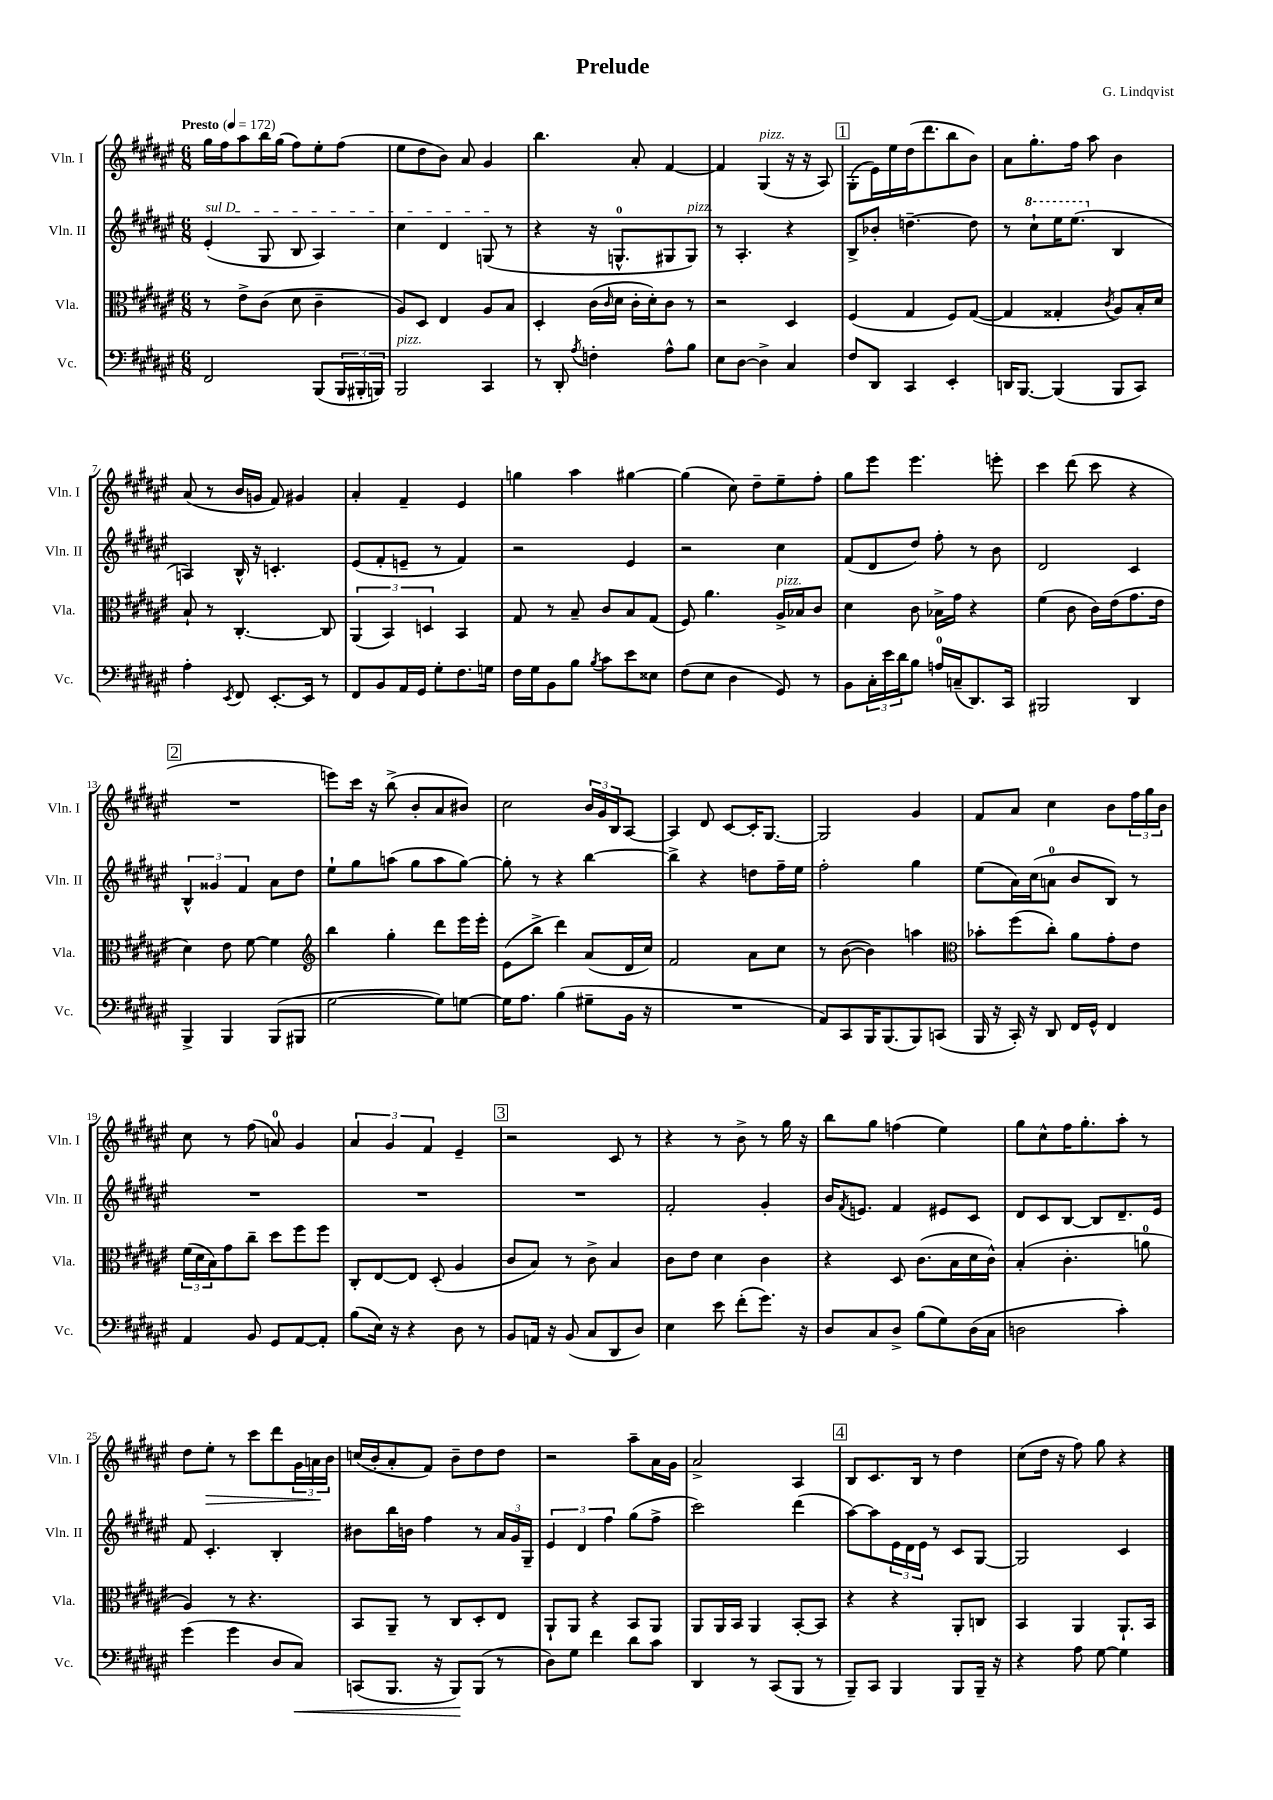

**kern	**dynam	**kern	**kern	**kern	**dynam
*part4	*part4	*part3	*part2	*part1	*part1
*staff4	*staff4	*staff3	*staff2	*staff1	*staff1
*I"Vc.	*	*I"Vla.	*I"Vln. II	*I"Vln. I	*
*I'Vc.	*	*I'Vla.	*I'Vln. II	*I'Vln. I	*
*clefF4	*	*clefC3	*clefG2	*clefG2	*
*k[f#c#g#d#a#e#]	*	*k[f#c#g#d#a#e#]	*k[f#c#g#d#a#e#]	*k[f#c#g#d#a#e#]	*
*M6/8	*	*M6/8	*M6/8	*M6/8	*
*MM172	*	*MM172	*MM172	*MM172	*
=1	=1	=1	=1	=1	=1
!	!	!	!	!LO:TX:a:B:t=Presto	!
!	!	!	!LO:TX:a:i:t=sul D	!	!
2FF#/	.	8r	(4e#'/	16gg#\LL	.
.	.	.	.	16ff#\J	.
.	.	8e#^\L	.	8aa#\	.
.	.	(8c#\J	8G#/	16bb\L	.
.	.	.	.	(16gg#\JJ	.
.	.	8d#\	8B/	8ff#\L)	.
(8BBB/L	.	4c#~\	4A#/)	8ee#'\	.
24BBB/L	.	.	.	(8ff#\J	.
24BBB#X'/	.	.	.	.	.
24BBBn/JJ)	.	.	.	.	.
=2	=2	=2	=2	=2	=2
!LO:TX:a:i:t=pizz.	!	!	!	!	!
2BBB/	.	8A#/L)	4cc#\	8ee#\L	.
.	.	8D#/J	.	8dd#\	.
.	.	4E#/	4d#/	8b\J)	.
.	.	.	.	8a#/	.
4CC#/	.	8A#/L	(8Gn/	4g#/	.
.	.	8B/J	8r	.	.
=3	=3	=3	=3	=3	=3
8r	.	4D#'/	4r	4.bb\	.
8DD#'/	.	.	.	.	.
8qA#/	.	.	.	.	.
4Fn'\	.	(16c#\LL	16r	.	.
.	.	16qqc#/	.	.	.
.	.	16d#\JJ	8.Gn^^/L	.	.
.	.	16c#'\LL	.	8a#'/	.
.	.	16d#'\J)	.	.	.
8A#^^\L	.	8c#\J	8G#X/	[4f#/	.
!	!	!	!LO:TX:a:i:t=pizz.	!	!
8B\J	.	8r	8G#/J)	.	.
=4	=4	=4	=4	=4	=4
8E#\L	.	2r	8r	4f#/]	.
[8D#\J	.	.	4.A#'/	.	.
!	!	!	!	!LO:TX:a:i:t=pizz.	!
4D#^\]	.	.	.	(4G#/	.
4C#/	.	4D#/	4r	16r	.
.	.	.	.	16r	.
.	.	.	.	8A#/)	.
!!LO:REH:place=s1:t=1
=5	=5	=5	=5	=5	=5
8F#/L	.	(4F#/	8B^/L	(8G#'\L	.
8DD#/J	.	.	8b-X'/J	16e#\L)	.
.	.	.	.	16ee#\	.
4CC#/	.	4G#/	[4.ddn~\	(16dd#\J	.
.	.	.	.	8.ddd#\	.
4EE#'/	.	8F#/L)	.	8bb\	.
.	.	([8G#/J	8dd\]	8b\J)	.
=6	=6	=6	=6	=6	=6
16DDn/KL	.	4G#/]	8r	8a#\L	.
[8.BBB/J	.	.	.	.	.
*	*	*	*8va	*	*
.	.	.	8ccc#`\L	8.gg#'\	.
(4BBB/]	.	4G##X'/	16eee#\K	.	.
.	.	.	(8.eee#\J	16ff#\Jk	.
.	.	.	.	8aa#\	.
.	.	8qc#/	.	.	.
*	*	*	*X8va	*	*
8BBB/L	.	8A#/L)	4B/	4b\	.
8CC#/J)	.	16B'/L	.	.	.
.	.	16d#/JJ	.	.	.
!!LO:LB:g=z
=7	=7	=7	=7	=7	=7
4A#'\	.	8B`/	4An/)	(8a#/	.
.	.	8r	.	8r	.
8qEE#/	.	.	.	.	.
8FF#/	.	[4.C#'/	16B^^/	16b/LL	.
.	.	.	16r	16gn/JJ	.
[8.EE#'/L	.	.	4.cn'/	8f#/)	.
.	.	.	.	4g#X/	.
16EE#/Jk]	.	.	.	.	.
8r	.	8C#/]	.	.	.
=8	=8	=8	=8	=8	=8
8FF#/L	.	(6AA#/	(8e#/L	4a#'/	.
8BB/	.	.	8f#'/	.	.
.	.	6BB/)	.	.	.
16AA#/L	.	.	8en~/J	4f#~/	.
16GG#/JJ	.	.	.	.	.
.	.	6Dn/	.	.	.
8G#'\L	.	.	8r	.	.
8.F#\	.	4BB/	4f#/)	4e#/	.
16Gn\Jk	.	.	.	.	.
=9	=9	=9	=9	=9	=9
16F#\LL	.	8G#/	2r	4ggn\	.
16G#\J	.	.	.	.	.
8BB\	.	8r	.	.	.
8B\J	.	8B~/	.	4aa#\	.
8qB/	.	.	.	.	.
8c#\L	.	8c#/L	.	.	.
8e#\	.	8B/	4e#/	[4gg#X\	.
8E##X\J	.	(8G#/J	.	.	.
=10	=10	=10	=10	=10	=10
(8F#\L	.	8F#/)	2r	(4gg#\]	.
8E#\J	.	4.a#\	.	.	.
4D#\	.	.	.	8cc#\)	.
.	.	.	.	8dd#~\L	.
!	!	!LO:TX:a:i:t=pizz.	!	!	!
8GG#/)	.	16A#^/LL	4cc#\	8ee#~\	.
.	.	16B-X/J	.	.	.
8r	.	8c#/J	.	8ff#'\J	.
=11	=11	=11	=11	=11	=11
8BB\L	.	4d#\	(8f#/L	8gg#\L	.
24C#'\L	.	.	8d#/	8eee#\J	.
24e#\	.	.	.	.	.
24d#\J	.	.	.	.	.
8B\J	.	8c#\	8dd#/J)	4.eee#\	.
16An/LL	.	16B-X^\LL	8ff#'\	.	.
(16Cn~/J	.	16g#\JJ	.	.	.
8.DD#/)	.	4r	8r	.	.
.	.	.	8b\	8eeen'\	.
16CC#/Jk	.	.	.	.	.
=12	=12	=12	=12	=12	=12
2BBB#X/	.	(4f#\	2d#/	4ccc#\	.
.	.	8c#\	.	(8ddd#\	.
.	.	16c#\LL)	.	8ccc#\	.
.	.	(16e#\J	.	.	.
4DD#/	.	8.g#\	4c#/	4r	.
.	.	16e#\Jk	.	.	.
!!LO:LB:g=z
!!LO:REH:place=s1:t=2
=13	=13	=13	=13	=13	=13
4BBB^/	.	4d#\)	6B^^/	2.r	.
.	.	.	6g##X/	.	.
4BBB/	.	8e#\	.	.	.
.	.	.	6f#/	.	.
.	.	[8f#\	.	.	.
(8BBB/L	.	4f#\]	8a#\L	.	.
8BBB#X/J	.	.	8dd#\J	.	.
=14	=14	=14	=14	=14	=14
*	*	*clefG2	*	*	*
[2G#\	.	4bb\	8ee#`\L	8eeen\L)	.
.	.	.	8gg#\	16ccc#\Jk	.
.	.	.	.	16r	.
.	.	4gg#'\	(8aan\J	(8bb^\	.
.	.	.	8gg#\L	8b'/L	.
8G#\L])	.	8ddd#\L	8aa\	8a#/	.
[8Gn\J	.	16eee#\L	[8gg#\J)	8b#X/J)	.
.	.	16eee#'\JJ	.	.	.
=15	=15	=15	=15	=15	=15
16G\KL]	.	(8e#\L	8gg#'\]	2cc#\	.
8.A#\J	.	.	.	.	.
.	.	8bb^\J	8r	.	.
(4B\	.	4ddd#\)	4r	.	.
8G#X~\L	.	(8a#/L	[4bb\	24b/LL	.
.	.	.	.	24g#/	.
.	.	.	.	24B/J	.
16BB\Jk	.	16d#/L	.	[8A#/J	.
16r	.	16cc#/JJ)	.	.	.
=16	=16	=16	=16	=16	=16
2.r	.	2f#/	4bb^\]	4A#/]	.
.	.	.	4r	8d#/	.
.	.	.	.	[8c#/L	.
.	.	8a#\L	8ddn\L	16c#'/K]	.
.	.	.	.	[8.G#/J	.
.	.	8cc#\J	16ff#~\L	.	.
.	.	.	16ee#\JJ	.	.
=17	=17	=17	=17	=17	=17
8AA#/L)	.	8r	2ff#'\	2G#/]	.
8CC#/	.	([8b\	.	.	.
16BBB/K	.	4b\])	.	.	.
(8.BBB/	.	.	.	.	.
8BBB/)	.	4aan\	4gg#\	4g#/	.
(8CCn/J	.	.	.	.	.
=18	=18	=18	=18	=18	=18
*	*	*clefC3	*	*	*
16BBB/	.	8b-X'\L	(8ee#\L	8f#/L	.
16r	.	.	.	.	.
16CC#'/)	.	(8ff#\	16a#\L)	8a#/J	.
16r	.	.	(16cc#\J	.	.
8DD#/	.	8cc#'\J)	8an\J	4cc#\	.
16FF#/LL	.	8a#\L	8b/L	.	.
16GG#^^/JJ	.	.	.	.	.
4FF#/	.	8g#'\	8B/J)	8b\L	.
.	.	8e#\J	8r	24ff#\L	.
.	.	.	.	24gg#\	.
.	.	.	.	24b\JJ	.
!!LO:LB:g=z
=19	=19	=19	=19	=19	=19
4AA#/	.	(24f#\LL	2.r	8cc#\	.
.	.	24d#\	.	.	.
.	.	24B\J)	.	.	.
.	.	8g#\	.	8r	.
8BB/	.	8cc#~\J	.	(8ff#\	.
8GG#/L	.	8dd#\L	.	8an/)	.
[8AA#/	.	8ff#\	.	4g#/	.
8AA#'/J]	.	8ff#\J	.	.	.
=20	=20	=20	=20	=20	=20
(8B\L	.	8C#'/L	2.r	6a#/	.
16E#\Jk)	.	[8E#/	.	.	.
.	.	.	.	6g#/	.
16r	.	.	.	.	.
4r	.	8E#/J]	.	.	.
.	.	.	.	6f#/	.
.	.	(8D#'/	.	.	.
8D#\	.	4A#/	.	4e#~/	.
8r	.	.	.	.	.
!!LO:REH:place=s1:t=3
=21	=21	=21	=21	=21	=21
8BB/L	.	8c#/L	2.r	2r	.
16AAn/Jk	.	8B/J)	.	.	.
16r	.	.	.	.	.
(8BB/	.	8r	.	.	.
8C#/L	.	8c#^\	.	.	.
8DD#/	.	4B/	.	8c#/	.
8D#/J)	.	.	.	8r	.
=22	=22	=22	=22	=22	=22
4E#\	.	8c#\L	2f#'/	4r	.
.	.	8e#\J	.	.	.
8e#\	.	4d#\	.	8r	.
(8f#'\L	.	.	.	8b^\	.
8.g#\J)	.	4c#\	4g#'/	8r	.
.	.	.	.	16gg#\	.
16r	.	.	.	16r	.
=23	=23	=23	=23	=23	=23
8D#/L	.	4r	16b/KL	8bb\L	.
.	.	.	8qf#/	.	.
.	.	.	8.en/J	.	.
8C#/	.	.	.	8gg#\J	.
8D#^/J	.	8D#/	4f#/	(4ffn\	.
(8B\L	.	(8.c#\L	.	.	.
8G#\)	.	.	8e#X/L	4ee#\)	.
.	.	16B\L	.	.	.
(16D#\L	.	16d#\	8c#/J	.	.
16C#\JJ	.	16c#^^\JJ)	.	.	.
=24	=24	=24	=24	=24	=24
2Dn\	.	(4B'/	8d#/L	8gg#\L	.
.	.	.	8c#/	8cc#^^\	.
.	.	4.c#'\	[8B/J	16ff#\K	.
.	.	.	.	8.gg#'\	.
.	.	.	8B/L]	.	.
4c#'\)	.	.	8.d#~/	8aa#'\J	.
.	.	8an\	.	8r	.
.	.	.	16e#/Jk	.	.
!!LO:LB:g=z
=25	=25	=25	=25	=25	=25
(4g#\	.	4A#/)	8f#/	8dd#\L	.
!	!	!	!	!	!LO:HP:b
.	.	.	4.c#'/	8ee#'\J	>
4g#\	.	8r	.	8r	.
.	.	4.r	.	8ccc#\L	.
8D#/L	.	.	4B'/	8ddd#\	.
!	!LO:HP:b	!	!	!	!
8C#/J)	<	.	.	24g#\L	.
.	.	.	.	24an\	.
.	.	.	.	24b\JJ	]
=26	=26	=26	=26	=26	=26
(8CCn/L	.	8BB/L	8b#X\L	(16ccn/LL	.
.	.	.	.	16b'/J	.
8.BBB/J	.	8AA#~/J	16bb\L	8a#'/	.
.	.	.	16bn\JJ	.	.
.	.	8r	4ff#\	8f#/J)	.
16r	.	.	.	.	.
8BBB/L)	.	8C#/L	.	8b~\L	.
(8BBB/J	[	8D#'/	8r	8dd#\	.
8r	.	8E#/J	24a#/LL	8dd#\J	.
.	.	.	24g#/	.	.
.	.	.	24G#~/JJ	.	.
=27	=27	=27	=27	=27	=27
8D#\L)	.	8AA#`/L	6e#/	2r	.
8G#\J	.	8AA#/J	.	.	.
.	.	.	6d#/	.	.
4f#\	.	4r	.	.	.
.	.	.	6ff#\	.	.
8d#\L	.	8BB/L	(8gg#\L	8aa#~\L	.
8c#\J	.	8AA#/J	8ff#^\J	16a#\L	.
.	.	.	.	16g#\JJ	.
=28	=28	=28	=28	=28	=28
4DD#/	.	8AA#/L	2ccc#\)	2a#^/	.
.	.	16AA#/L	.	.	.
.	.	16BB/JJ	.	.	.
8r	.	4AA#/	.	.	.
(8CC#/L	.	.	.	.	.
8BBB/J	.	[8BB'/L	(4ddd#\	4A#/	.
8r	.	8BB/J]	.	.	.
!!LO:REH:place=s1:t=4
=29	=29	=29	=29	=29	=29
8BBB~/L)	.	4r	[8aa#\L)	8B/L	.
8CC#/J	.	.	8aa#\]	8.c#/	.
4BBB/	.	4r	24e#\L	.	.
.	.	.	24d#\	.	.
.	.	.	.	16B/Jk	.
.	.	.	24e#\JJ	.	.
.	.	.	8r	8r	.
8BBB/L	.	8AA#'/L	8c#/L	4dd#\	.
16BBB~/Jk	.	8Cn/J	[8G#/J	.	.
16r	.	.	.	.	.
=30	=30	=30	=30	=30	=30
4r	.	4BB/	2G#/]	(8cc#\L	.
.	.	.	.	16dd#\Jk	.
.	.	.	.	16r	.
8A#\	.	4AA#/	.	8ff#\)	.
[8G#\	.	.	.	8gg#\	.
4G#\]	.	8.AA#`/L	4c#/	4r	.
.	.	16BB/Jk	.	.	.
==	==	==	==	==	==
*-	*-	*-	*-	*-	*-
